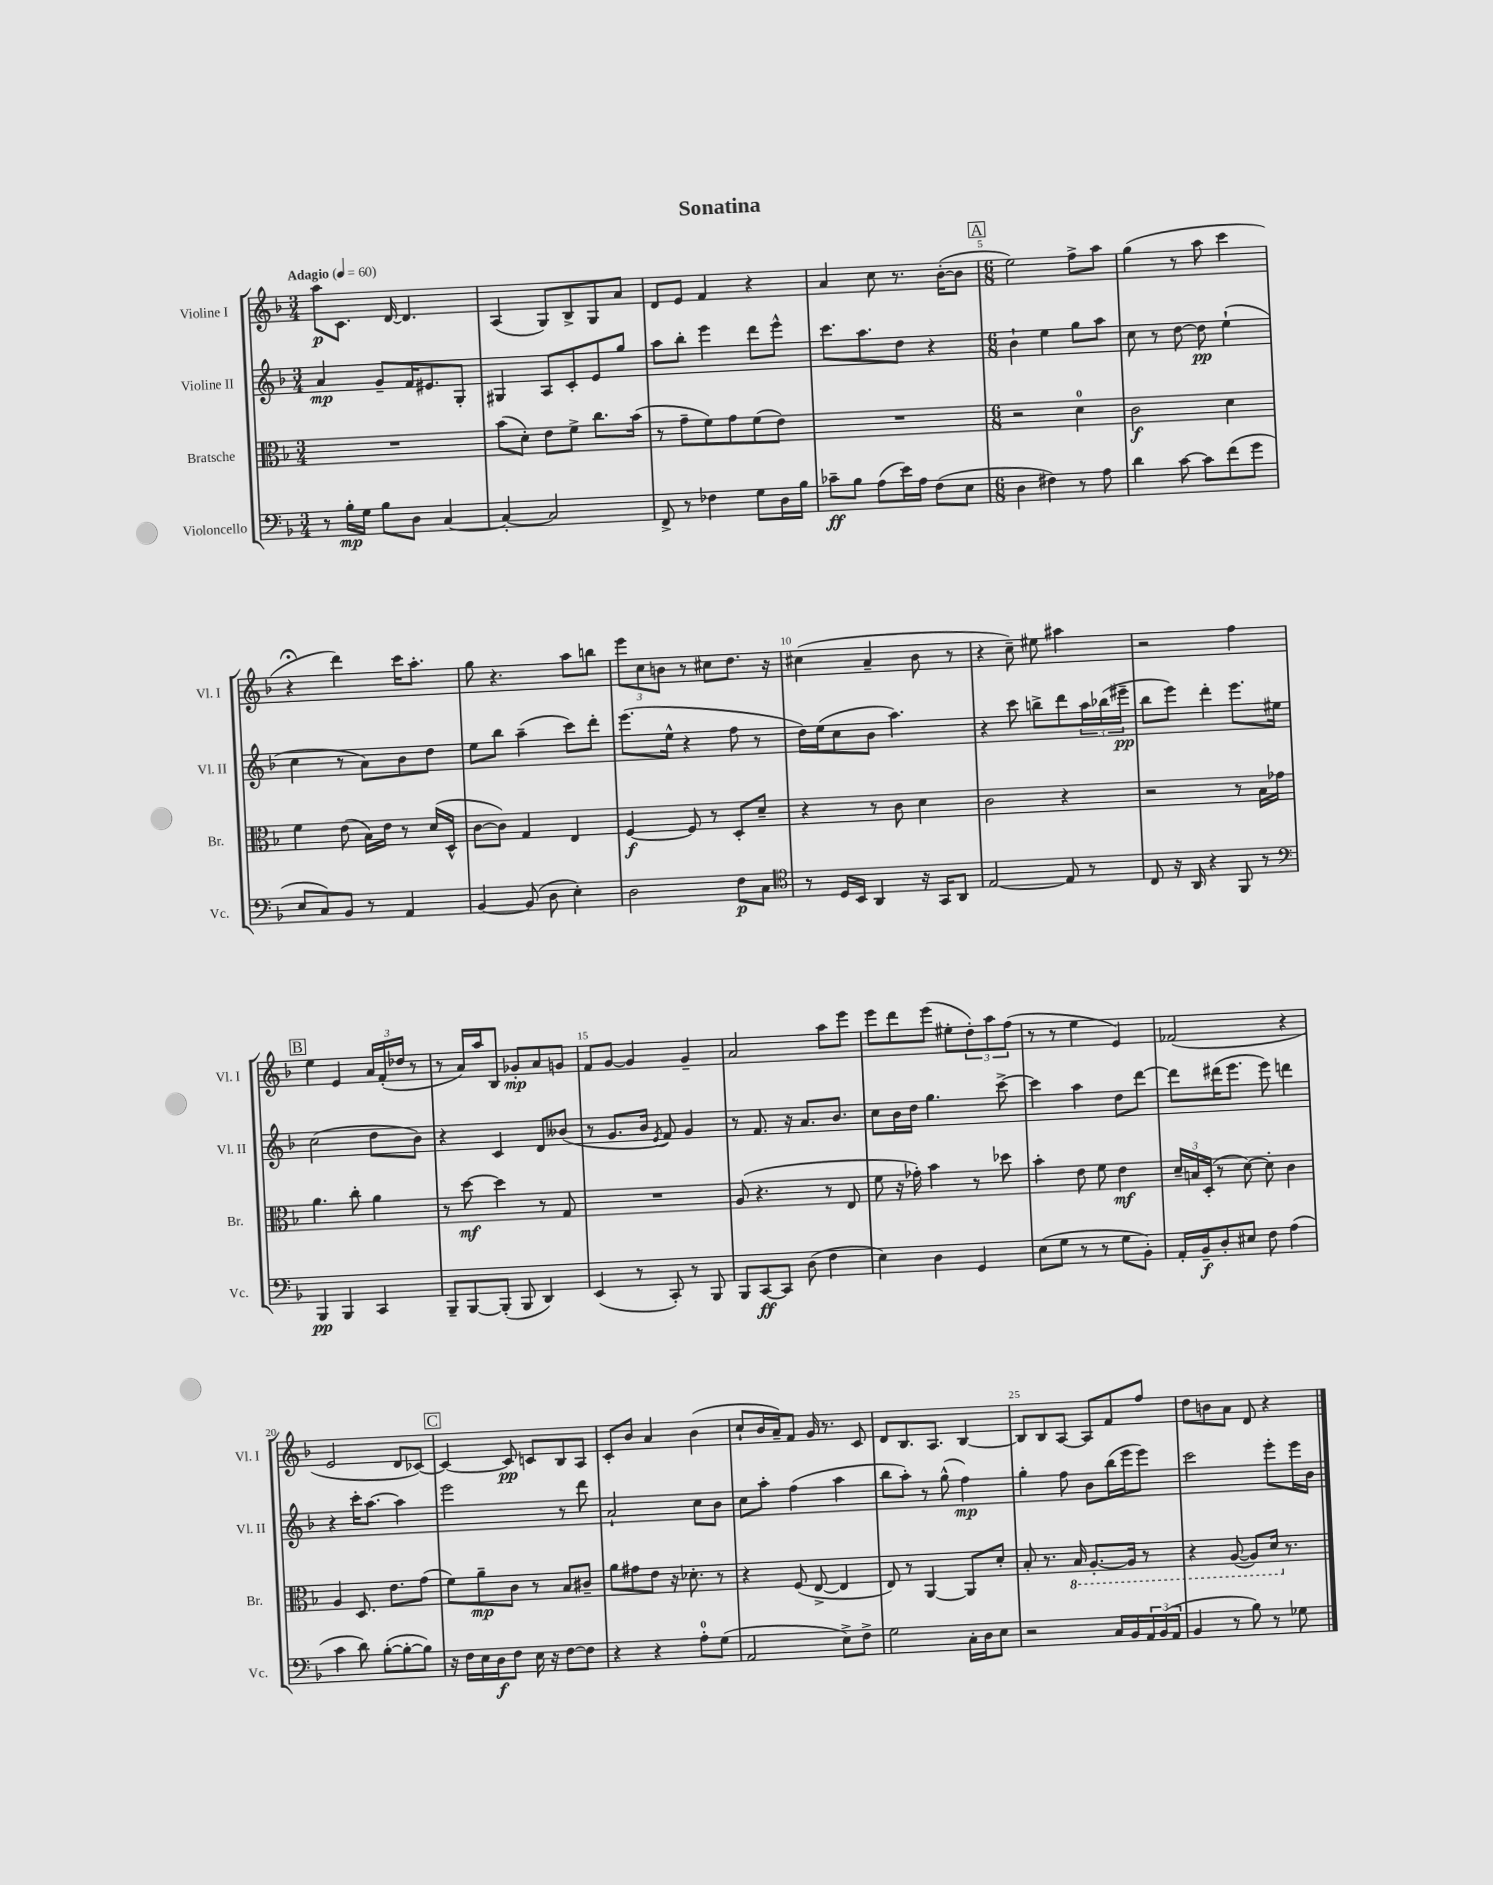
\header { title = "Sonatina" }
<<
\new StaffGroup <<
\new Staff = "s0" \with { instrumentName = "Violine I" shortInstrumentName = "Vl. I" } {
    \clef treble \key f \major \numericTimeSignature \time 3/4 \tempo "Adagio" 4 = 60
    a''8\p c'8. d'16~ d'4. |
    a4( g8) bes8-> g8 a'8 |
    d'8 e'8 f'4 r4 |
    a'4 c''8 r8. bes'16~-.( bes'8 |
    \mark \markup { \box "A" } \numericTimeSignature \time 6/8 e''2) f''8-> a''8 |
    g''4( r8 a''8 c'''4 |
    r4\fermata d'''4) c'''16 a''8.-. |
    g''8 r4. a''8 b''8 |
    \tuplet 3/2 { e'''8 c''8 b'8 } r8 cis''8 d''8. r16 |
    cis''4( a'4-- bes'8 r8 |
    r4 c''8--) eis''8 ais''4 |
    r2 f''4 |
    \mark \markup { \box "B" } e''4 e'4 \tuplet 3/2 { a'16 f'16-.( des''16 } r8 |
    r8 a'16) a''16 bes8 ges'8-.\mp a'8 g'8 |
    f'8 g'8~ g'4 g'4-- |
    a'2 a''8 e'''8 |
    e'''8 d'''8 e'''8( eis''8-. \tuplet 3/2 { d''8-.) a''8 f''8( } |
    r8 r8 e''4 e'4) |
    fes'2( r4 |
    e'2 d'8 ces'8~) |
    \mark \markup { \box "C" } ces'4~ ces'8\pp c'8 bes8 a8 |
    c'8-. bes'8 a'4 bes'4( |
    c''8-! bes'16 a'16--) f'8 g'16 r8. c'8 |
    d'8 bes8. a8. bes4~ |
    bes8 bes8 a8~ a8 f'8 f''8 |
    d''8 b'8 a'8 d'8 r4 \bar "|." |
}
\new Staff = "s1" \with { instrumentName = "Violine II" shortInstrumentName = "Vl. II" } {
    \clef treble \key f \major \numericTimeSignature \time 3/4
    a'4\mp g'8-- f'16 eis'8. g8-. |
    gis4 a8 c'8-. e'8 g''8 |
    a''8 bes''8-. e'''4 d'''8 e'''8-^ |
    c'''8. a''8. d''8 r4 |
    \mark \markup { \box "A" } \numericTimeSignature \time 6/8 bes'4-! e''4 g''8 a''8 |
    c''8 r8 d''8~ d''8\pp e''4-!( |
    c''4 r8 a'8) bes'8 d''8 |
    e''8 bes''8 a''4--( c'''8) d'''8-. |
    e'''8.( e''16-^ r4 f''8 r8 |
    d''16) e''16( c''8 bes'8 a''4.) |
    r4 c'''8 b''8-> d'''8 \tuplet 3/2 { a''16 bes''16( eis'''16--\pp } |
    bes''8 e'''8) d'''4-. e'''8. eis''16 |
    \mark \markup { \box "B" } c''2( d''8 bes'8) |
    r4 c'4 d'8 beses'8( |
    r8 g'8. bes'16 \acciaccatura { e'8 } f'8) g'4 |
    r8 f'8. r16 a'8. bes'8. |
    c''8 bes'16 d''16 g''4. c'''8~-> |
    c'''4 a''4 d''8 d'''8~ |
    d'''8 dis'''16( e'''8. e'''8) d'''4 |
    r4 c'''16-. a''8.~ a''4 |
    \mark \markup { \box "C" } e'''2 r8 d'''8 |
    a'2-! c''8 bes'8 |
    c''8 a''8-. f''4( a''4 |
    bes''8 a''8-.) r8 g''8-^( f''4\mp) |
    g''4-. f''8 bes'8 bes''16( e'''16 e'''8) |
    c'''2 e'''8-. e'''16 bes'16 \bar "|." |
}
\new Staff = "s2" \with { instrumentName = "Bratsche" shortInstrumentName = "Br." } {
    \clef alto \key f \major \numericTimeSignature \time 3/4
    R2. |
    bes'8( d'8-.) e'8 f'8-> c''8. bes'16( |
    r8 g'8-- f'8) g'8 f'8( e'8) |
    R2. |
    \mark \markup { \box "A" } \numericTimeSignature \time 6/8 r2 d'4-0 |
    c'2\f d'4 |
    f'4 e'8( bes16) e'16 r8 d'16( d16-^ |
    c'8~ c'8) g4 e4 |
    f4~\f f8 r8 d8-. d'8-- |
    r4 r8 c'8 d'4 |
    c'2 r4 |
    r2 r8 bes16 ges'16 |
    \mark \markup { \box "B" } a'4. c''8-. a'4 |
    r8 d''8~\mf d''4 r8 g8 |
    R2. |
    a8( r4. r8 e8 |
    f'8 r16 ges'16-.) bes'4 r8 des''8 |
    bes'4-. e'8 f'8 e'4\mf |
    \tuplet 3/2 { d'16-- b16 d16-.( } r8 d'8~) d'8-. c'4 |
    a4 d8. e'8. g'8( |
    \mark \markup { \box "C" } f'8) a'8--\mp c'8 r8 bes8 cis'8-- |
    a'8 gis'8 e'8 r16 des'8.-. r8 |
    r4 f8( e8~-> e4 |
    e8) r8 a,4~ a,8 d'8-. |
    bes8-. r8. \ottava #-1 bes,16 a,8.~-. a,16 r8 |
    r4 a,8~( a,8) d16 \ottava #0 r8. \bar "|." |
}
\new Staff = "s3" \with { instrumentName = "Violoncello" shortInstrumentName = "Vc." } {
    \clef bass \key f \major \numericTimeSignature \time 3/4
    r8 bes16-.\mp g16 bes8 d8 c4~ |
    c4~-. c2 |
    f,8-> r8 fes4 g8 d16 bes16 |
    ces'8--\ff bes8 a8( e'16) a16 f8( e8 |
    \mark \markup { \box "A" } \numericTimeSignature \time 6/8 d4 fis4) r8 a8 |
    d'4 c'8~ c'8 f'8( g'8 |
    e8 c8) bes,8 r8 a,4 |
    bes,4~ bes,8( d8 e4-.) |
    d2 f8\p c8 |
    \clef tenor r8 d16 bes,16 a,4 r16 g,16 a,8 |
    e2~ e8 r8 |
    c8 r16 a,16 r4 f,8 r8 |
    \mark \markup { \box "B" } \clef bass bes,,4\pp bes,,4 c,4 |
    bes,,8-- bes,,8~ bes,,8-.( bes,,8 d,4) |
    e,4( r8 c,8-.) r8 bes,,8 |
    bes,,8 c,8~\ff c,8 d8( f4 |
    e4) d4 g,4 |
    e8( g8 r8 r8 g8 bes,8-.) |
    a,16-. bes,16--\f d8-. eis8 f8 a4( |
    c'4 d'8) bes8~-.( bes8~-. bes8) |
    \mark \markup { \box "C" } r16 f16 e16 d16\f f8 e16 r16 f8~ f8 |
    r4 r4 a8-0-. g8( |
    a,2 e8->) f8-> |
    g2 c16-. d16 e8 |
    r2 c16 bes,16 \tuplet 3/2 { a,16 bes,16( a,16 } |
    bes,4 r8 bes8) r8 ges8 \bar "|." |
}
>>
>>
\layout { \context { \Score \override BarNumber.break-visibility = ##(#f #t #t) barNumberVisibility = #(every-nth-bar-number-visible 5) } }
